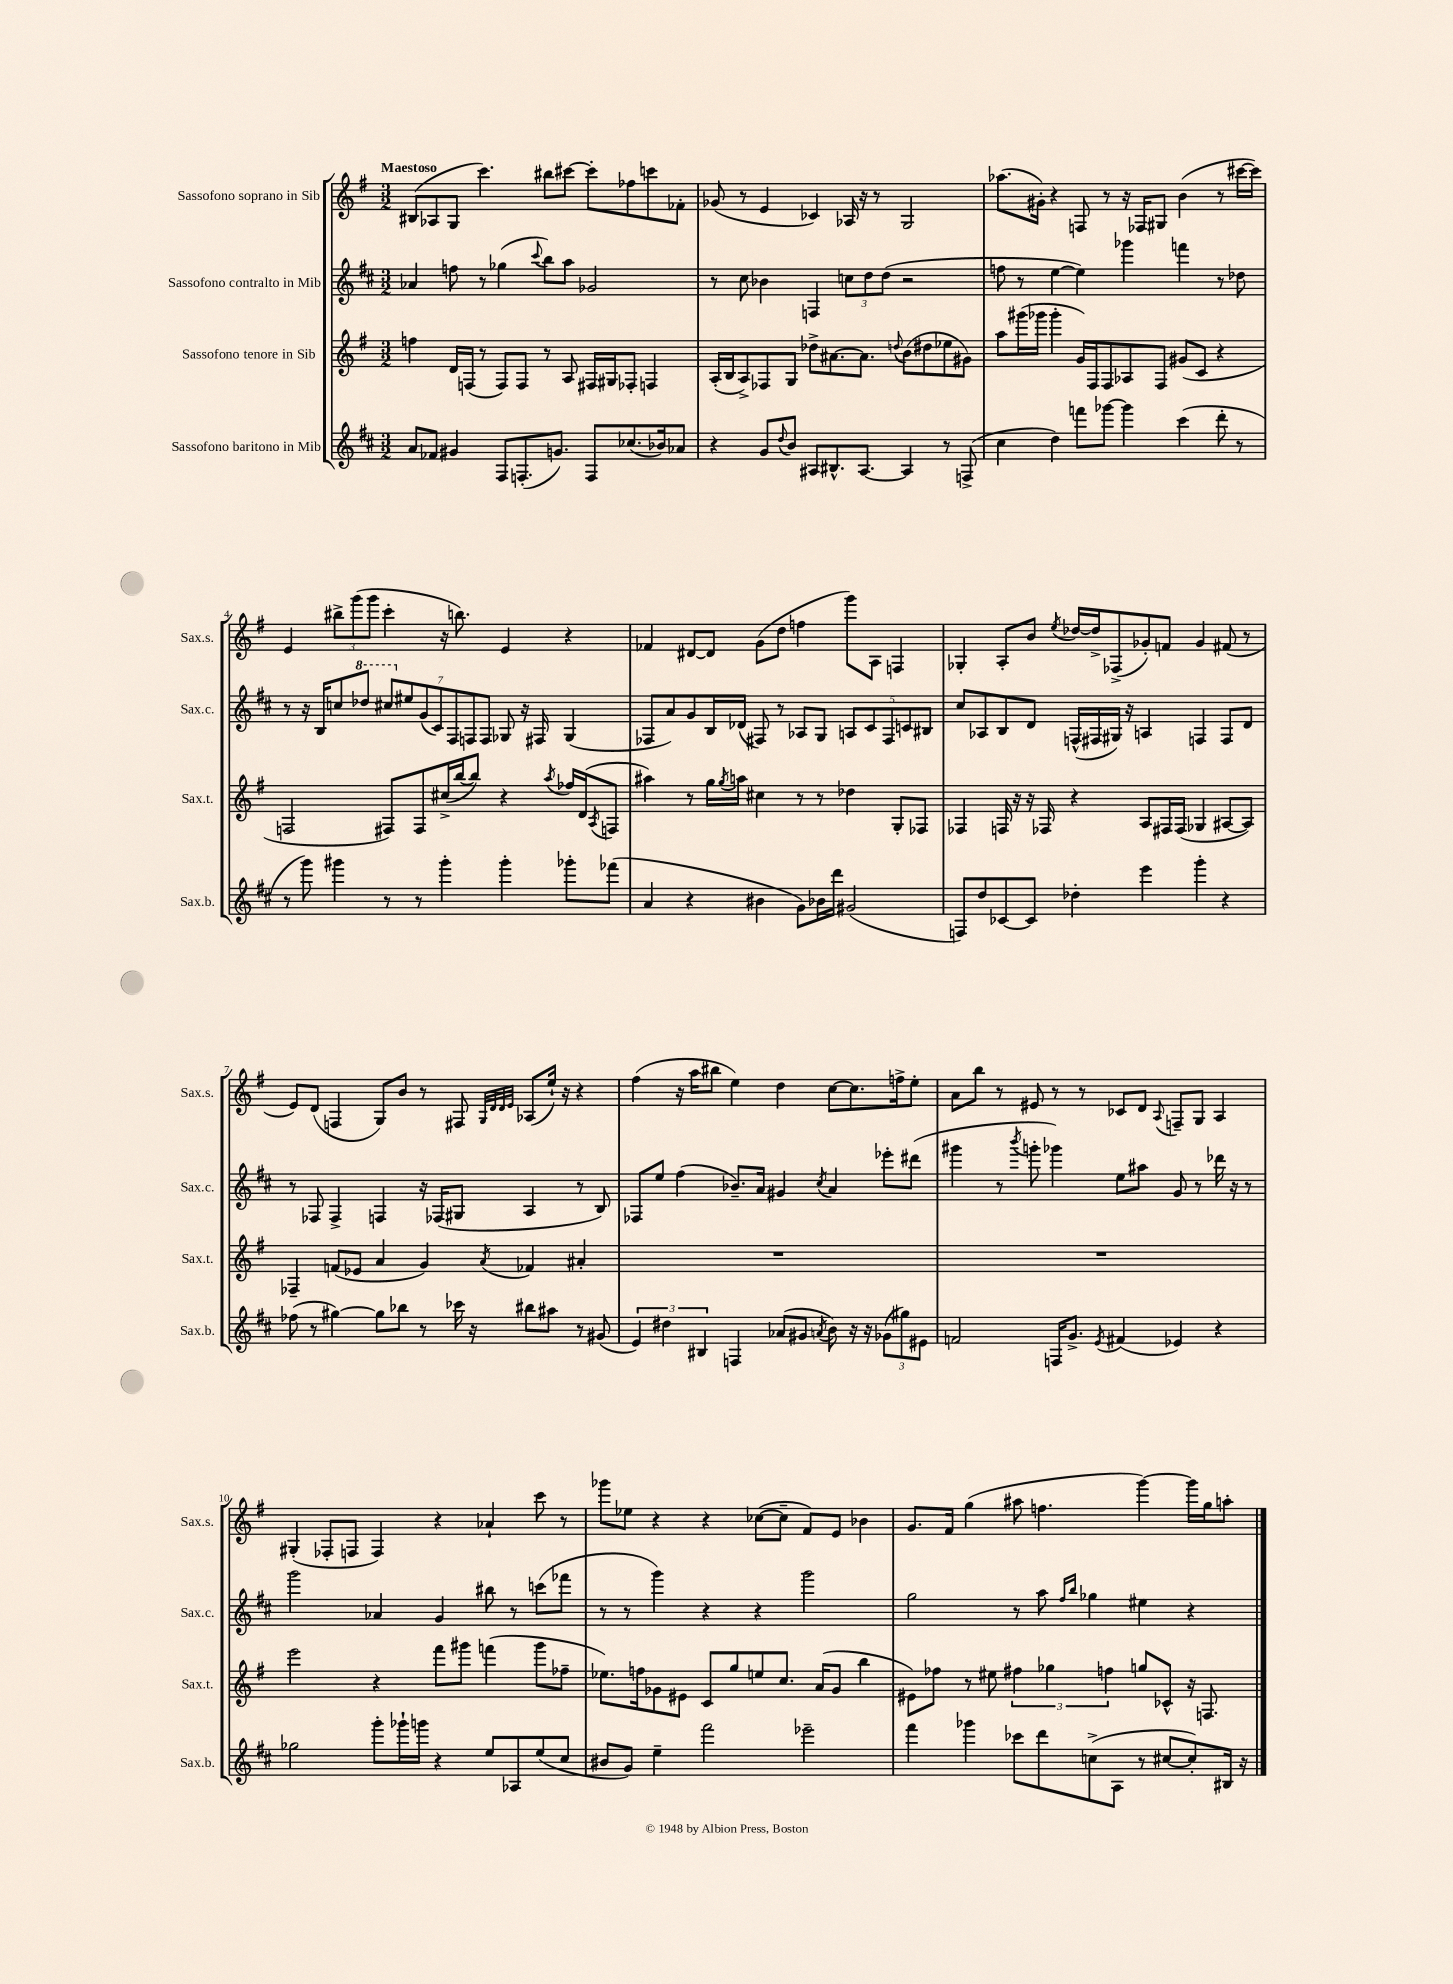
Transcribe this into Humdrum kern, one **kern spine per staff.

**kern	**kern	**kern	**kern
*staff4	*staff3	*staff2	*staff1
*clefG2	*clefG2	*clefG2	*clefG2
*k[f#c#]	*k[f#]	*k[f#c#]	*k[f#]
*M3/2	*M3/2	*M3/2	*M3/2
8a	4ff	4a-	(8B#
8f-	.	.	8A-
4g#	16d	8ff	8G
.	(16F	.	.
.	8r	8r	4.ccc)
8F#	8F)	(4gg-	.
(8.F'	8F	.	.
.	.	8qqccc#	.
.	8r	8bb)	8bb#
8.g)	.	.	.
.	8A	8aa	[8ccc#
8F	16F#	2g-	8ccc#']
.	16G#	.	.
(8.cc-	8F-'	.	8ff-
.	4F	.	8ccc
16b-)	.	.	.
8a-	.	.	8f-'
=	=	=	=
4r	(16A'	8r	(8g-
.	16B	.	.
.	8A^)	8cc#	8r
8g	8F-	4b-	4e
8qqdd	.	.	.
8b	8G	.	.
8A#	8dd-^	4F	4c-)
8.B#^^	[8.a#	.	.
.	.	12cc	16A-
[8.A#	8.a#]	.	16r
.	.	12dd	.
.	.	.	8r
.	.	(12dd	.
.	8qqdd	.	.
4A#]	(8b	2r	2G
.	8dd#	.	.
8r	8ee-	.	.
(8F^	8g#)	.	.
=	=	=	=
4cc#	8aa	8ff	(8.aa-
.	(16ggg#	8r	.
.	16ggg-	.	16g#')
4dd)	4ggg-'	[4ee	4r
8fff	16g)	4ee])	8F
.	16F#	.	.
[8ggg-	8F#	.	8r
4ggg-]	8A-	4ggg-	16r
.	.	.	16F-
.	8F#	.	8G#
(4ccc#	(8g#	4fff	(4b
.	8c	.	.
8ddd'	4r	8r	8r
8r	.	8dd-	[16ccc#
.	.	.	16ccc#])
=	=	=	=
8r	2F	8r	4e
8ggg)	.	16r	.
.	.	16B	.
4ggg#	.	8cc	12bb#^
.	.	.	(12ggg
.	.	8ddd-	.
.	.	.	12ggg
8r	8F#)	14ccc#	4ccc'
.	.	14ee#	.
8r	8F#	.	.
.	.	(14g	.
.	.	14c#)	.
4ggg#'	(16cc#^	.	16r
.	.	14F#	.
.	[16bb	.	8.bb)
.	.	14F	.
.	8bb])	.	.
.	.	14F	.
4ggg#'	4r	8G-	4e
.	.	16r	.
.	.	16F#	.
.	8qaa	.	.
8ggg-'	16ff-	(4G-	4r
.	(16d	.	.
.	8qA	.	.
(8fff-	8F	.	.
=	=	=	=
4a	4aa#)	8F-	4f-
.	.	8a)	.
4r	8r	8g	[8d#
.	16gg	16B	8d#]
.	8qgg	.	.
.	16aa	(16d-	.
4b#	4cc#	8F#)	(8g
.	.	8r	8dd
8g)	8r	8A-	4ff
16b-	8r	8G	.
16ddd	.	.	.
(2g#	4dd-	10A	8ggg)
.	.	10c#	.
.	.	.	8A
.	.	10F#	.
.	8G'	.	4F
.	.	10c	.
.	8F-	.	.
.	.	10B#	.
=	=	=	=
8F)	4F-	8cc#	4G-'
8dd	.	8A-	.
[8c-	16F	8B	8A'
.	16r	.	.
8c-]	16r	8d	8b
.	16F-	.	.
.	.	.	8qee
4dd-'	4r	(16F^^	[16dd-
.	.	16F#	16dd-^]
.	.	16G#)	(8F-^
.	.	16r	.
4eee	8A	4A	8g-')
.	16F#	.	8f
.	(16F#	.	.
4ggg'	4G-	4F	4g-
4r	[8A#	8F	(8f#
.	8A#])	8d	8r
=	=	=	=
(8ff-	4F-~	8r	8e)
8r	.	8F-	(8d
[4gg#)	(8f	4F-^	4F
.	8e-	.	.
8gg#]	4a	4F	8G)
8bb-	.	.	8b
8r	4g)	16r	8r
.	.	(16F-	.
16ccc-	.	8G#	8F#
16r	.	.	.
.	.	.	32qqG
.	.	.	32qqd
.	.	.	32qqd
.	8qa	.	32qqe
8bb#	4f-	4A	(8A-
8aa#	.	.	16ee`)
.	.	.	16r
8r	4a#'	8r	4r
(8g#	.	8B)	.
=	=	=	=
6e)	1.r	8F-	(4ff#
.	.	8ee	.
6dd#	.	.	.
.	.	(4ff#	16r
.	.	.	16aa
6B#	.	.	.
.	.	.	8bb#
4F	.	8.b-~)	4ee)
.	.	16a	.
(8a-	.	4g#	4dd
8g#	.	.	.
8qa	.	8qcc#	.
8b)	.	4a	[8cc
16r	.	.	8.cc]
16r	.	.	.
(12g-	.	8eee-'	.
.	.	.	16ff^
12gg#)	.	.	.
.	.	(8ddd#	8ee'
12e#	.	.	.
=	=	=	=
2f	1.r	4ggg#	8a
.	.	.	8bb
.	.	8r	8r
.	.	8qbbb	.
.	.	8ggg'	8e#
16F	.	4ggg-)	8r
8.g^	.	.	.
.	.	.	8r
8qe	.	.	.
(4f#	.	8ee	8c-
.	.	8aa#	8d
.	.	.	8qqA
4e-)	.	8g	8F~
.	.	8r	8G
4r	.	16ddd-	4A
.	.	16r	.
.	.	8r	.
=	=	=	=
2gg-	2eee	2ggg	(4G#'
.	.	.	8F-'
.	.	.	8F
8ggg'	4r	4a-	4F)
16ggg-`	.	.	.
16ggg	.	.	.
4r	8fff#	4g	4r
.	8ggg#	.	.
8ee	(4fff	8bb#	4a-`
8A-	.	8r	.
(8ee	8ggg#	(8ccc	8ccc
8cc#	8ff-~	8fff-	8r
=	=	=	=
8b#	8.ee-)	8r	8ggg-
8g)	.	8r	8ee-
.	16ff	.	.
4ee~	8g-	4ggg)	4r
.	8e#	.	.
2fff#	8c	4r	4r
.	8gg	.	.
.	8ee	4r	([8cc-
.	8.cc	.	8cc-~]
2eee-~	.	2ggg	8f#)
.	(16a	.	.
.	8g-	.	8e
.	4bb	.	4b-
=	=	=	=
4fff#	8e#)	2gg	8.g
.	8ff-	.	.
.	.	.	16f#
4ggg-	8r	.	(4gg
.	8ee#	.	.
8ccc-	6ff#	8r	8aa#
8ddd	.	8aa	4.ff
.	6gg-	.	.
.	.	16qqff#	.
.	.	16qqbb	.
(8cc^	.	4gg-	.
.	6ff	.	.
8A	.	.	.
8r	8gg	4ee#	[4ggg)
[8cc#	8c-^^	.	.
8cc#'])	16r	4r	16ggg]
.	8.F	.	16gg
16B#	.	.	8aa'
16r	.	.	.
==	==	==	==
*-	*-	*-	*-
